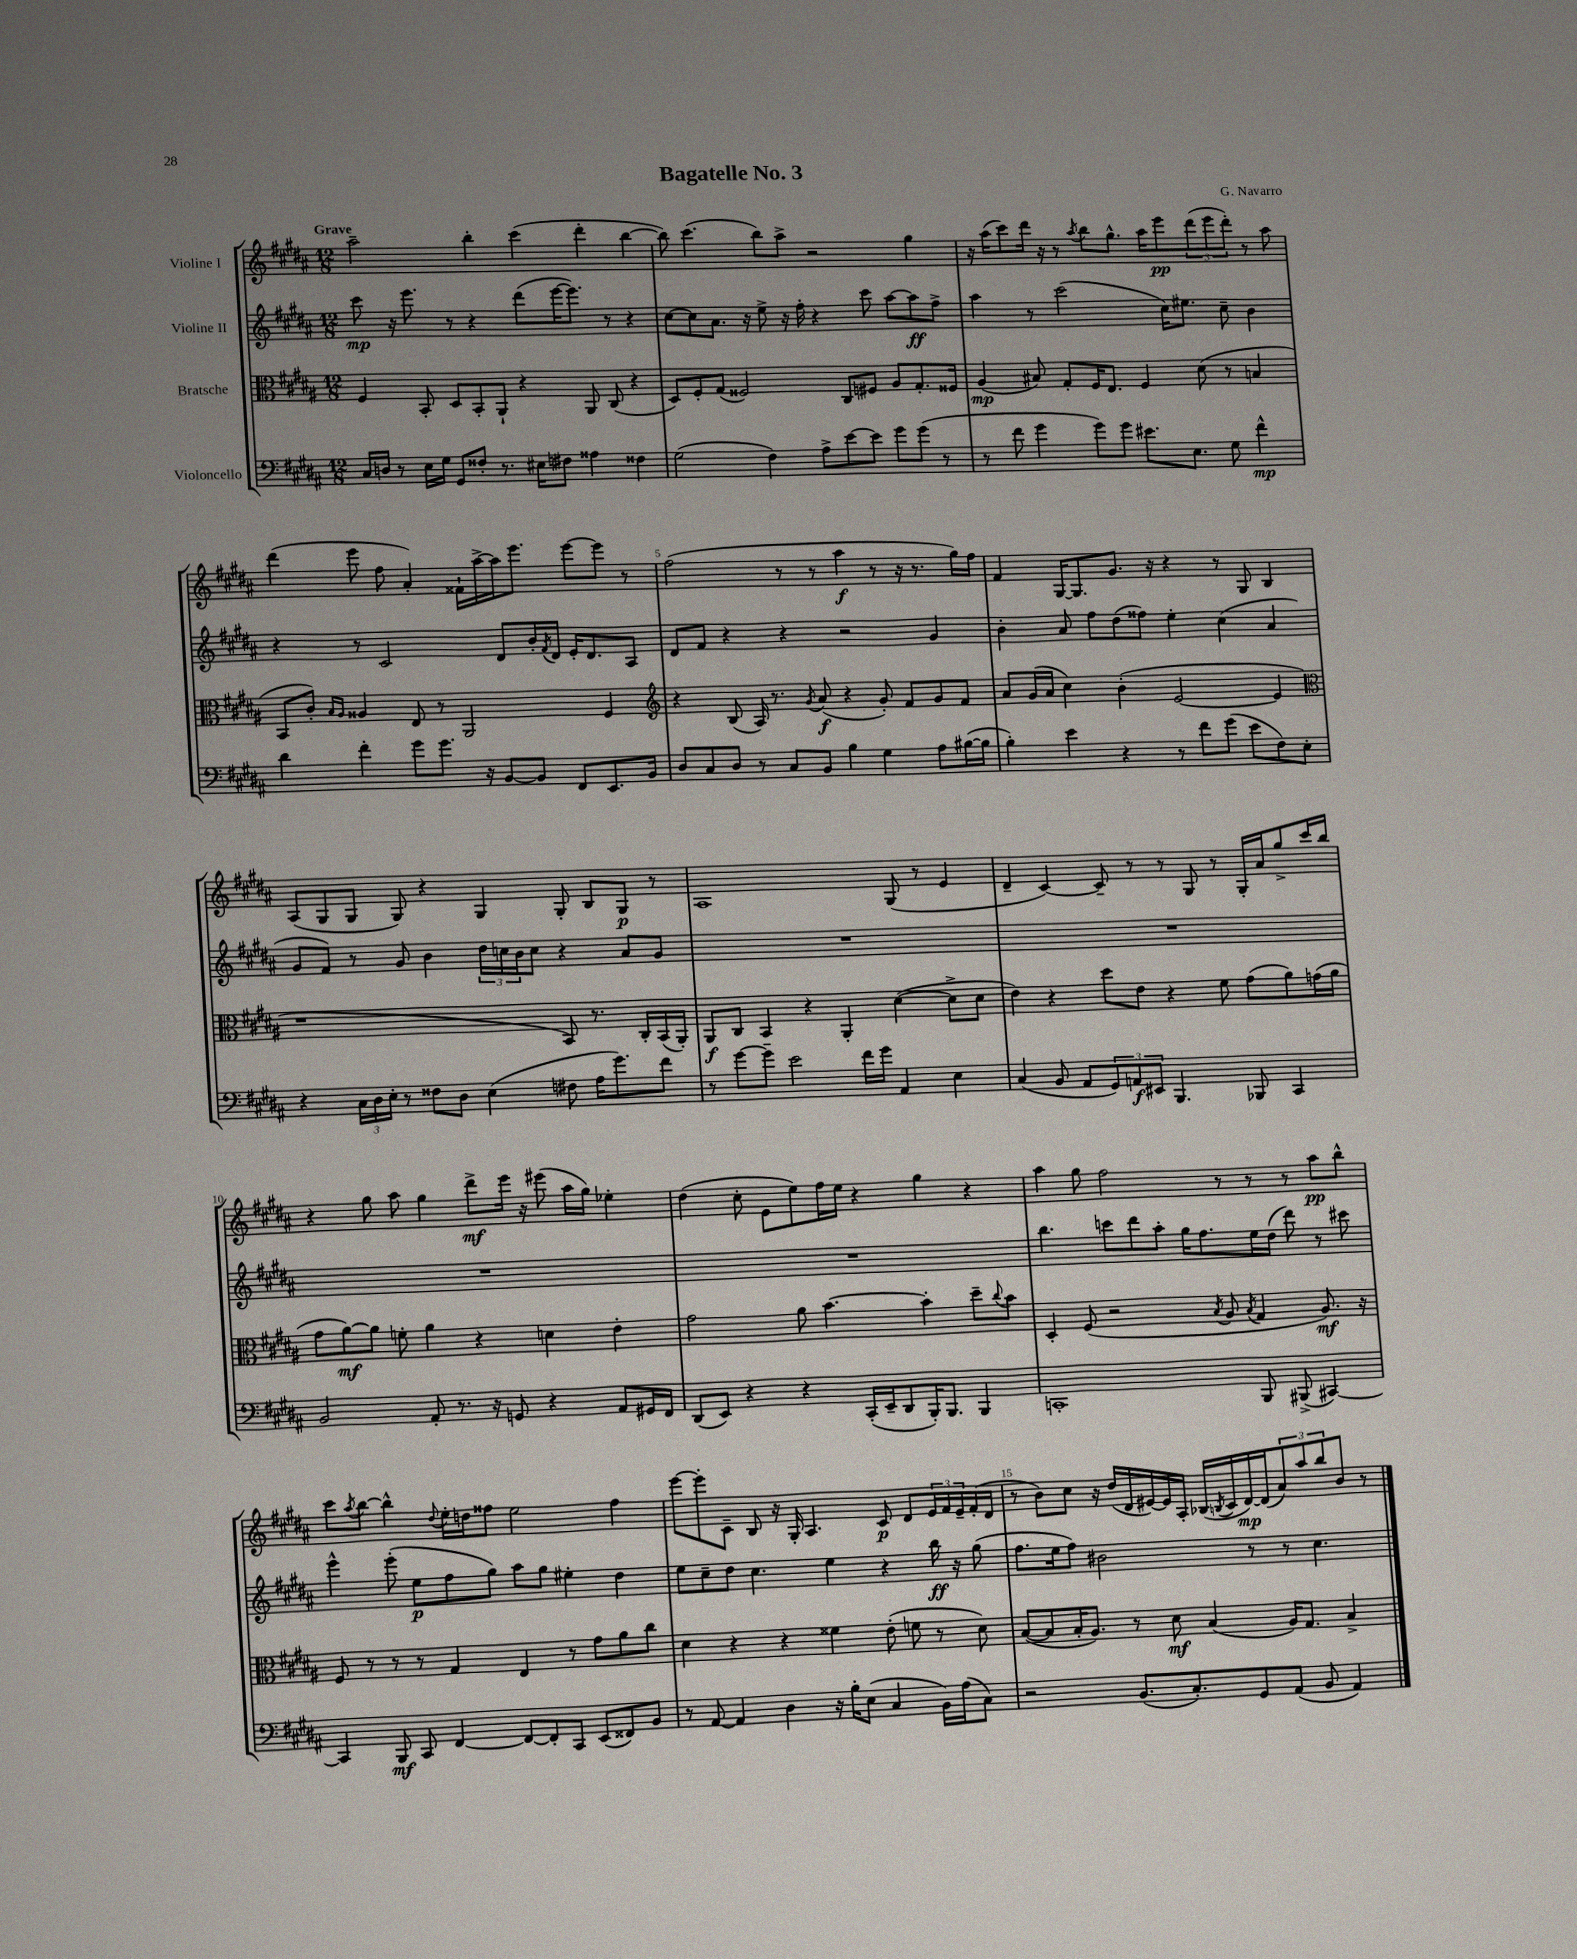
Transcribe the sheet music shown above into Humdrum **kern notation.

**kern	**kern	**kern	**kern
*staff4	*staff3	*staff2	*staff1
*clefF4	*clefC3	*clefG2	*clefG2
*k[f#c#g#d#a#]	*k[f#c#g#d#a#]	*k[f#c#g#d#a#]	*k[f#c#g#d#a#]
*M12/8	*M12/8	*M12/8	*M12/8
16C#/LL	4F#/	8ccc#\	2aa#~\
16D/JJ	.	.	.
8r	.	16r	.
.	.	8.eee\	.
16E\LL	8BB'/	.	.
16G#\JJ	.	.	.
8GG#/L	8D#/L	8r	.
8F##'/J	8BB'/	4r	4bb'\
8.r	8AA#`/J	.	.
.	4r	(8ddd#\L	(4ccc#\
16E#\LK	.	.	.
8F#\J	.	[16eee\K	.
.	.	8.eee\]J)	.
4A##\	8AA#/	.	4ddd#'\
.	(8C#/	8r	.
4F##\	4r	4r	[4bb\
=	=	=	=
(2G#\	8D#/L)	[8cc#\L	8bb\])
.	8F#'/	8cc#\]	(4.ccc#\
.	(8G#/J	8.a#\J	.
.	2F##/)	.	.
.	.	16r	.
4F#\)	.	8ee^\	8bb\L)
.	.	16r	8aa#^\J
.	.	16ff#'\	.
8A#^\L	.	4r	2r
[8e\	8C#/L	.	.
8e\]J	8F#/J	8ccc#\	.
8g#\L	8A#/L	[8aa#\L	.
(8g#\J	8.G#'/	8aa#\]	4gg#\
8r	.	8ff#^\J	.
.	16F##/Jk	.	.
=	=	=	=
8r	(4A#/	4aa#\	16r
.	.	.	(16aa#\LK
8f#\	.	.	8ccc#\)
4g#\	8B#/)	8r	16ddd#\Jk
.	.	.	16r
.	8G#'/L	(2ccc#\	8r
.	.	.	8qaa#/
8g#\L)	16F#/K	.	8bb\L
.	8.E/J	.	.
8g#\J	.	.	8.gg#^^\J
8.e#\L	4F#/	.	.
.	.	.	16aa#\LK
.	.	16cc#\LK)	8eee\
8.E\J	.	8.ee#\J	.
.	(8d#\	.	(12ddd#\
.	.	.	12eee\
8G#\	8r	8cc#~\	.
.	.	.	12ddd#'\J)
4f#^^\	4B/	4b\	8r
.	.	.	8aa#\
=	=	=	=
4d#\	8BB/L	4r	(4ddd#\
.	8c#'/J)	.	.
.	16qqB/LL	.	.
.	16qqA#/JJ	.	.
4f#'\	4A##/	8r	8eee\
.	.	2c#/	8ff#\
8g#\L	8E/	.	4a#'/)
8.g#\J	8r	.	.
.	2AA#/	.	16f##`\LL
16r	.	.	[16aa#^\
[8BB/L	.	8d#/L	16aa#\]J
.	.	.	8.eee\J
8BB/]J	.	16b'/L	.
.	.	8qf#/	.
.	.	16d#/JJ	.
8FF#/L	.	16e'/LK	[8eee\L
.	.	8.d#/	.
8.EE/	4F#/	.	8eee\]J
.	.	8A#/J	8r
16BB/Jk	.	.	.
=	=	=	=
*	*clefG2	*	*
8D#/L	4r	8d#/L	(2ff#\
8C#/	.	8f#/J	.
8D#/J	(8B/	4r	.
8r	16A#/)	.	.
.	8.r	.	.
8C#/L	.	4r	8r
.	8qg#/	.	.
8BB/J	(8a#/	.	8r
4B\	4r	2r	4aa#\
4G#\	8g#'/)	.	8r
.	8f#/L	.	16r
.	.	.	8.r
8A#\L	8g#/	4g#/	.
([16B#\L	8f#/J	.	16gg#\LL)
16B#\]JJ	.	.	16ff#\JJ
=	=	=	=
4B'\)	8a#/L	4b'\	4f#/
.	(16g#/L	.	.
.	16a#/JJ	.	.
4e\	4cc#\)	8a#/	[16G#/LK
.	.	.	8.G#/]
.	.	8ff#\L	.
4r	(4b'\	(8dd#\	8.g#/J
.	.	8ff##\J)	.
.	.	.	16r
8r	[2e/	4ee'\	4r
8f#\L	.	.	.
(8g#\J	.	(4cc#\	8r
8e\L	.	.	8G#/
8F#\)	4e/]	4a#/	4B/
8E'\J	.	.	.
=	=	=	=
*	*clefC3	*	*
4r	1r	8g#/L	(8A#/L
.	.	8f#/J)	8G#/
24C#\LL	.	8r	8G#/J
24D#\	.	.	.
24E'\JJ	.	.	.
8r	.	8g#/	8G#/)
8F##\L	.	4b\	4r
8D#\J	.	.	.
(4E\	.	24dd#\LL	4G#/
.	.	24cc\	.
.	.	24b\J	.
.	.	8cc\J	.
8F#\	8BB/)	4r	8G#'/
16A#\LK	8.r	.	8B/L
8.g#\)	.	.	.
.	.	8a#/L	8G#/J
.	16C#'/LL	.	.
8f#\J	(16BB/	8g#/J	8r
.	16AA#'/JJ)	.	.
=	=	=	=
8r	8AA#/L	1.r	1A#
[8g#\L	8C#/J	.	.
8g#~\]J	4BB/	.	.
2e\	.	.	.
.	4r	.	.
.	4AA#'/	.	.
16f#\LL	.	.	.
16g#\JJ	.	.	.
4AA#/	([4d#\	.	(8G#/
.	.	.	8r
4E\	8d#^\]L	.	4e/
.	8d#\J	.	.
=	=	=	=
(4C#/	4e\)	1.r	4d#~/
8BB/	4r	.	[4c#/)
8AA#/L	.	.	.
12GG#/)	8dd#\L	.	8c#~/]
12AA/	.	.	.
.	8e\J	.	8r
12EE#/J	.	.	.
4.BBB/	4r	.	8r
.	.	.	8G#/
.	8f#\	.	8r
8BBB-/	(8g#\L	.	16G#'/LL
.	.	.	16a#/J
4CC#/	8a#\)	.	8gg#^/
.	(16g\L	.	16ccc#/L
.	16a#\JJ	.	16bb/JJ
=	=	=	=
2BB/	8g#\L	1.r	4r
.	[8a#\)	.	.
.	8a#\]J	.	8gg#\
.	8f'\	.	8aa#\
8AA#'/	4a#\	.	4gg#\
8.r	.	.	.
.	4r	.	8ddd#^\L
16r	.	.	.
8GG/	.	.	16eee\Jk
.	.	.	16r
4r	4d\	.	(8eee#\
.	.	.	16aa#\LL
.	.	.	16gg#\JJ)
8AA#/L	4e'\	.	4ee-'\
16GG#/L	.	.	.
16FF#/JJ	.	.	.
=	=	=	=
(8DD#/L	2g#\	1.r	(4dd#\
8EE/J)	.	.	.
4r	.	.	8cc#'\
.	.	.	8e\L
4r	8a#\	.	8ee\)
.	[4.b\	.	16ff#\L
.	.	.	16ee\JJ
(16CC#'/LL	.	.	4r
16EE~/J	.	.	.
8DD#/	.	.	.
16BBB'/K)	4b'\]	.	4gg#\
8.BBB/J	.	.	.
4BBB/	8dd#~\L	.	4r
.	8qqcc#/	.	.
.	8b\J	.	.
=	=	=	=
1CC'	4D#'/	4.bb\	4aa#\
.	(8F#/	.	8gg#\
.	2r	8ccc\L	2ff#\
.	.	8ddd#\	.
.	.	8aa#'\J	.
.	.	16gg#\LK	.
.	.	8.ff#\	.
.	8qB/	.	.
.	8A#/	.	8r
.	8qB/	.	.
8BBB/	4G#/	16ee\L	8r
.	.	(16dd#\JJ	.
(8BBB#^/	.	8ddd#\)	8r
[4CC#/)	8.A#/)	8r	8aa#\L
.	.	8ccc#\	8bb^^\J
.	16r	.	.
=	=	=	=
4CC#/]	8F#/	4eee^^\	8ccc#\L
.	.	.	8qaa#/
.	8r	.	[8bb\J
8BBB/	8r	(8eee'\	4bb^^\]
8CC#/	8r	8ee\L	.
.	.	.	8qqdd#/
[4FF#/	4G#/	8ff#\	16ee'\LL
.	.	.	16dd\J
.	.	8gg#\J)	8ff##\J
8FF#/_L	4E/	8aa#\L	2ee\
8FF#'/]	.	8gg#\J	.
8CC#/J	8r	4ee#'\	.
(8EE/L	8g#\L	.	.
8FF##/)	8a#\	4dd#\	4ff##\
8BB/J	8cc#\J	.	.
=	=	=	=
8r	4d#\	8ee\L	[8eee\L
[8AA#/	.	8cc#~\	8eee'\]
4AA#/]	4r	8dd#\J	8c#~\J
.	.	4.cc#\	8B/
4D#\	4r	.	16r
.	.	.	16G#'/
.	.	.	4.A#/
16r	4f##\	4ee\	.
16B'\LK	.	.	.
(8E\J	.	.	.
4C#/	(8e'\	4r	8c#/
.	8f\	.	8d#/L
16BB\LL)	8r	16bb\	24e/L
.	.	.	24f#/
(16A#\J	.	16r	.
.	.	.	24e~/
8C#\J)	8d#\)	(8gg#\	(16f#'/
.	.	.	16d#/JJ
=	=	=	=
2r	([8B/L	8.ff#\L	8r
.	8B/]	.	8b\L)
.	.	16ee\k	.
.	16B'/K	8ff#\J)	8cc#\J
.	8.A#/J)	.	.
.	.	2b#\	16r
.	.	.	(16dd#/LL
(8.BB/L	8r	.	16d#/
.	.	.	[16e#/)
.	8d#\	.	16e#/]
8.C#'/)	.	.	16A#'/JJ
.	(4B/	.	(16B-/LL
.	.	.	8qB/
.	.	.	16c#/
8GG#/	.	8r	[16d#/)
.	.	.	(16d#/]J
(8AA#/J	16A#/LK)	8r	12a#/)
.	8.G#/J	.	.
.	.	.	12aa#/
8BB/	.	4.cc#\	.
.	.	.	12bb/
4AA#/)	4B^/	.	8b/J
.	.	.	8r
==	==	==	==
*-	*-	*-	*-
